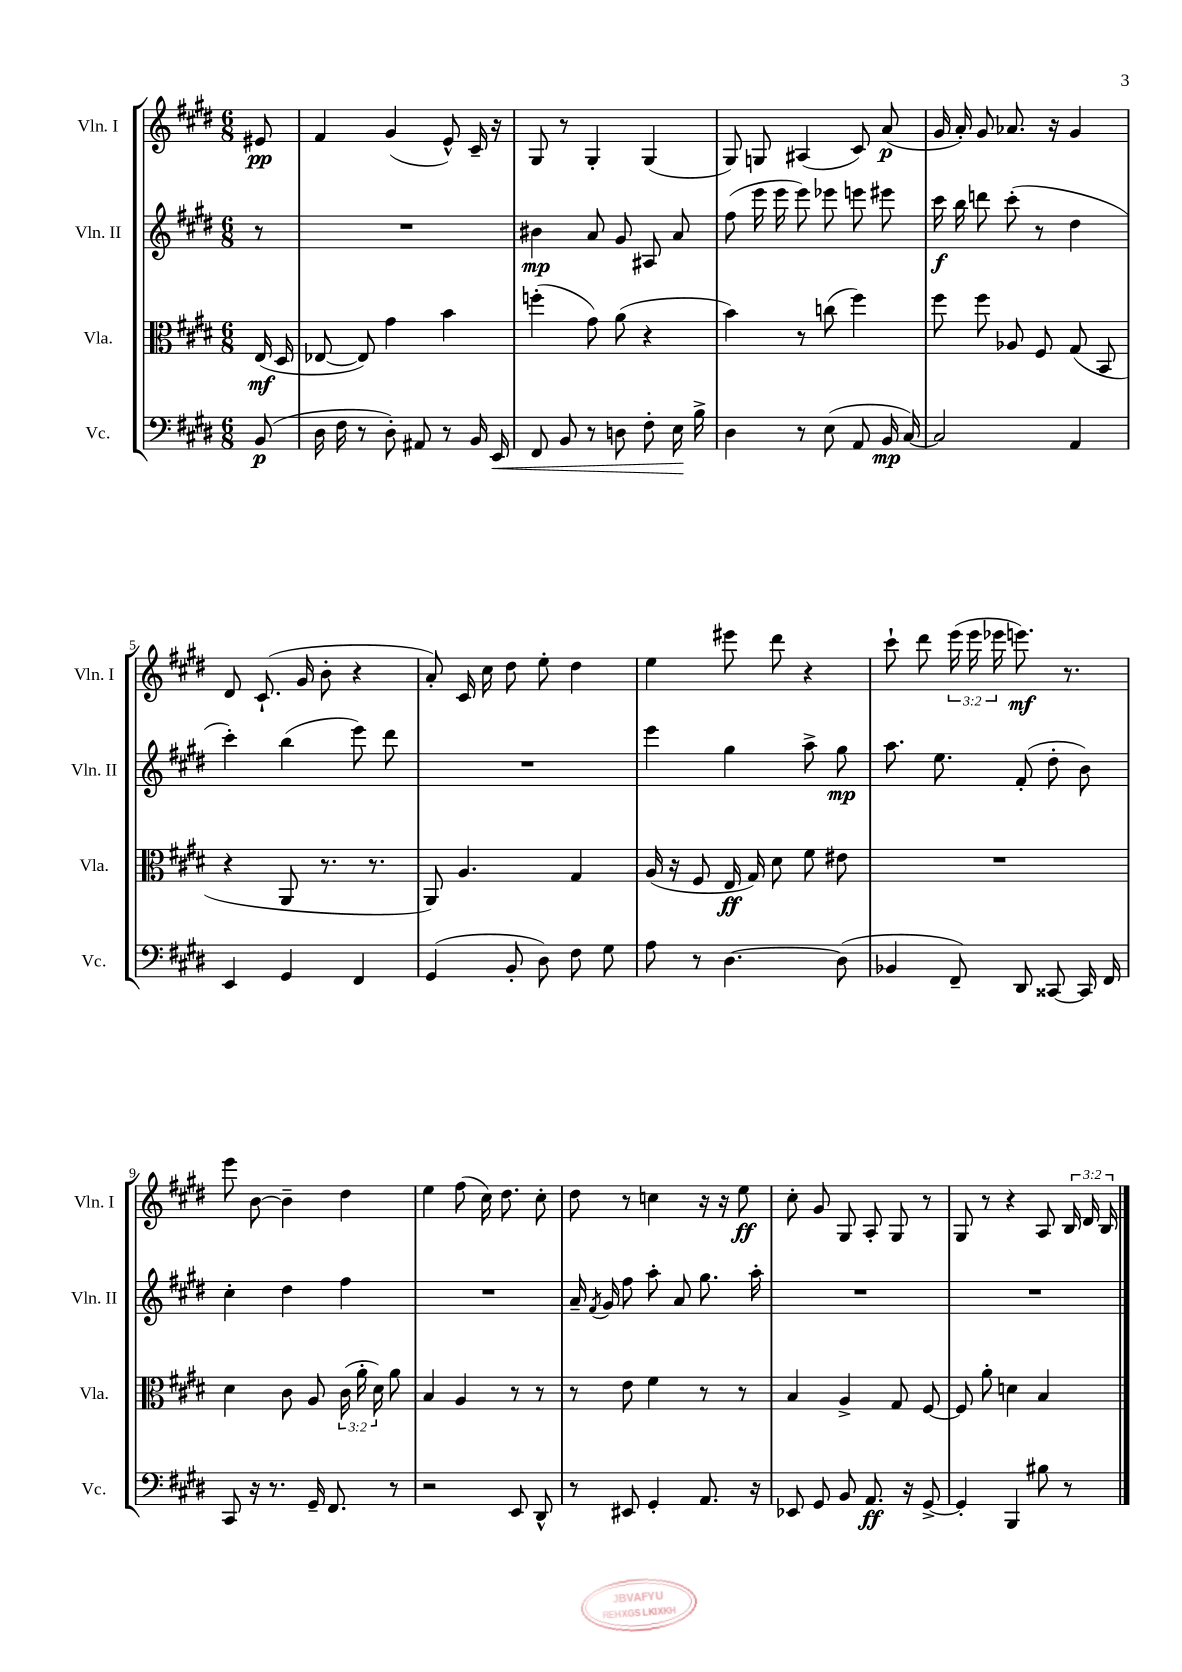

**kern	**dynam	**kern	**dynam	**kern	**dynam	**kern	**dynam
*part4	*part4	*part3	*part3	*part2	*part2	*part1	*part1
*staff4	*staff4	*staff3	*staff3	*staff2	*staff2	*staff1	*staff1
*I"Vc.	*	*I"Vla.	*	*I"Vln. II	*	*I"Vln. I	*
*I'Vc.	*	*I'Vla.	*	*I'Vln. II	*	*I'Vln. I	*
*clefF4	*	*clefC3	*	*clefG2	*	*clefG2	*
*k[f#c#g#d#]	*	*k[f#c#g#d#]	*	*k[f#c#g#d#]	*	*k[f#c#g#d#]	*
*M6/8	*	*M6/8	*	*M6/8	*	*M6/8	*
=	=	=	=	=	=	=	=
(8BB/	p	(16E/	mf	8r	.	8e#X/	pp
.	.	16D#/	.	.	.	.	.
=1	=1	=1	=1	=1	=1	=1	=1
16D#\	.	[8E-X/	.	2.r	.	4f#/	.
16F#\	.	.	.	.	.	.	.
8r	.	8E-/])	.	.	.	.	.
8D#'\)	.	4g#\	.	.	.	(4g#/	.
8AA#X/	.	.	.	.	.	.	.
8r	.	4b\	.	.	.	8e^^/)	.
16BB/	.	.	.	.	.	16c#~/	.
!	!LO:HP:b	!	!	!	!	!	!
16EE/	<	.	.	.	.	16r	.
=2	=2	=2	=2	=2	=2	=2	=2
8FF#/	.	(4ffn'\	.	4b#X\	mp	8G#/	.
8BB/	.	.	.	.	.	8r	.
8r	.	8g#\)	.	8a/	.	4G#'/	.
8Dn\	.	(8a\	.	8g#/	.	.	.
8F#'\	.	4r	.	8A#X/	.	(4G#/	.
16E\	.	.	.	8a/	.	.	.
16B^\	[	.	.	.	.	.	.
=3	=3	=3	=3	=3	=3	=3	=3
4D#\	.	4b\)	.	(8ff#\	.	8G#/)	.
.	.	.	.	16eee\	.	8Gn/	.
.	.	.	.	16eee\	.	.	.
8r	.	8r	.	8eee\)	.	(4A#X/	.
(8E\	.	(8ccn\	.	8eee-X\	.	.	.
8AA/	.	4ff#\)	.	8eeen\	.	8c#/)	.
16BB/	mp	.	.	8eee#X\	.	(8a/	p
[16C#/)	.	.	.	.	.	.	.
=4	=4	=4	=4	=4	=4	=4	=4
2C#/]	.	8ff#\	.	16ccc#\	f	16g#/	.
.	.	.	.	16bb\	.	16a'/)	.
.	.	8ff#\	.	8dddn\	.	8g#/	.
.	.	8A-X/	.	(8ccc#'\	.	8.a-X/	.
.	.	8F#/	.	8r	.	.	.
.	.	.	.	.	.	16r	.
4AA/	.	(8G#/	.	4dd#\	.	4g#/	.
.	.	8BB/	.	.	.	.	.
!!LO:LB:g=z
=5	=5	=5	=5	=5	=5	=5	=5
4EE/	.	4r	.	4ccc#'\)	.	8d#/	.
.	.	.	.	.	.	(8.c#`/	.
4GG#/	.	8AA/	.	(4bb\	.	.	.
.	.	.	.	.	.	16g#/	.
.	.	8.r	.	.	.	8b'\	.
4FF#/	.	.	.	8eee\)	.	4r	.
.	.	8.r	.	.	.	.	.
.	.	.	.	8ddd#\	.	.	.
=6	=6	=6	=6	=6	=6	=6	=6
(4GG#/	.	8AA/)	.	2.r	.	8a'/)	.
.	.	4.A/	.	.	.	16c#/	.
.	.	.	.	.	.	16cc#\	.
8BB'/	.	.	.	.	.	8dd#\	.
8D#\)	.	.	.	.	.	8ee'\	.
8F#\	.	4G#/	.	.	.	4dd#\	.
8G#\	.	.	.	.	.	.	.
=7	=7	=7	=7	=7	=7	=7	=7
8A\	.	(16A/	.	4eee\	.	4ee\	.
.	.	16r	.	.	.	.	.
8r	.	8F#/	.	.	.	.	.
[4.D#\	.	16E/	ff	4gg#\	.	8eee#X\	.
.	.	16G#/)	.	.	.	.	.
.	.	8d#\	.	.	.	8ddd#\	.
.	.	8f#\	.	8aa^\	.	4r	.
(8D#\]	.	8e#X\	.	8gg#\	mp	.	.
=8	=8	=8	=8	=8	=8	=8	=8
4BB-X/	.	2.r	.	8.aa\	.	8ccc#`\	.
.	.	.	.	.	.	8ddd#\	.
.	.	.	.	8.ee\	.	.	.
8FF#~/)	.	.	.	.	.	(24eee\	.
.	.	.	.	.	.	24eee\	.
.	.	.	.	.	.	24eee-X\	.
8DD#/	.	.	.	(8f#'/	.	8.eeen\)	mf
[8CC##X/	.	.	.	8dd#'\	.	.	.
.	.	.	.	.	.	8.r	.
16CC##/]	.	.	.	8b\)	.	.	.
16FF#/	.	.	.	.	.	.	.
!!LO:LB:g=z
=9	=9	=9	=9	=9	=9	=9	=9
8CC#/	.	4d#\	.	4cc#'\	.	8eee\	.
16r	.	.	.	.	.	[8b\	.
8.r	.	.	.	.	.	.	.
.	.	8c#\	.	4dd#\	.	4b~\]	.
16GG#~/	.	8A/	.	.	.	.	.
8.FF#/	.	.	.	.	.	.	.
.	.	(24c#\	.	4ff#\	.	4dd#\	.
.	.	24a'\	.	.	.	.	.
.	.	24d#\)	.	.	.	.	.
8r	.	8a\	.	.	.	.	.
=10	=10	=10	=10	=10	=10	=10	=10
2r	.	4B/	.	2.r	.	4ee\	.
.	.	4A/	.	.	.	(8ff#\	.
.	.	.	.	.	.	16cc#\)	.
.	.	.	.	.	.	8.dd#\	.
8EE/	.	8r	.	.	.	.	.
8DD#^^/	.	8r	.	.	.	8cc#'\	.
=11	=11	=11	=11	=11	=11	=11	=11
8r	.	8r	.	16a~/	.	8dd#\	.
.	.	.	.	8qf#/	.	.	.
.	.	.	.	16g#/	.	.	.
8EE#X/	.	8e\	.	8ff#\	.	8r	.
4GG#'/	.	4f#\	.	8aa'\	.	4ccn\	.
.	.	.	.	8a/	.	.	.
8.AA/	.	8r	.	8.gg#\	.	16r	.
.	.	.	.	.	.	16r	.
.	.	8r	.	.	.	8ee\	ff
16r	.	.	.	16aa'\	.	.	.
=12	=12	=12	=12	=12	=12	=12	=12
8EE-X/	.	4B/	.	2.r	.	8cc#'\	.
8GG#/	.	.	.	.	.	8g#/	.
8BB/	.	4A^/	.	.	.	8G#/	.
8.AA/	ff	.	.	.	.	8A'/	.
.	.	8G#/	.	.	.	8G#/	.
16r	.	.	.	.	.	.	.
[8GG#^/	.	[8F#/	.	.	.	8r	.
=13	=13	=13	=13	=13	=13	=13	=13
4GG#'/]	.	8F#/]	.	2.r	.	8G#/	.
.	.	8a'\	.	.	.	8r	.
4BBB/	.	4dn\	.	.	.	4r	.
8B#X\	.	4B/	.	.	.	8A/	.
8r	.	.	.	.	.	24B/	.
.	.	.	.	.	.	24d#/	.
.	.	.	.	.	.	24B/	.
==	==	==	==	==	==	==	==
*-	*-	*-	*-	*-	*-	*-	*-
